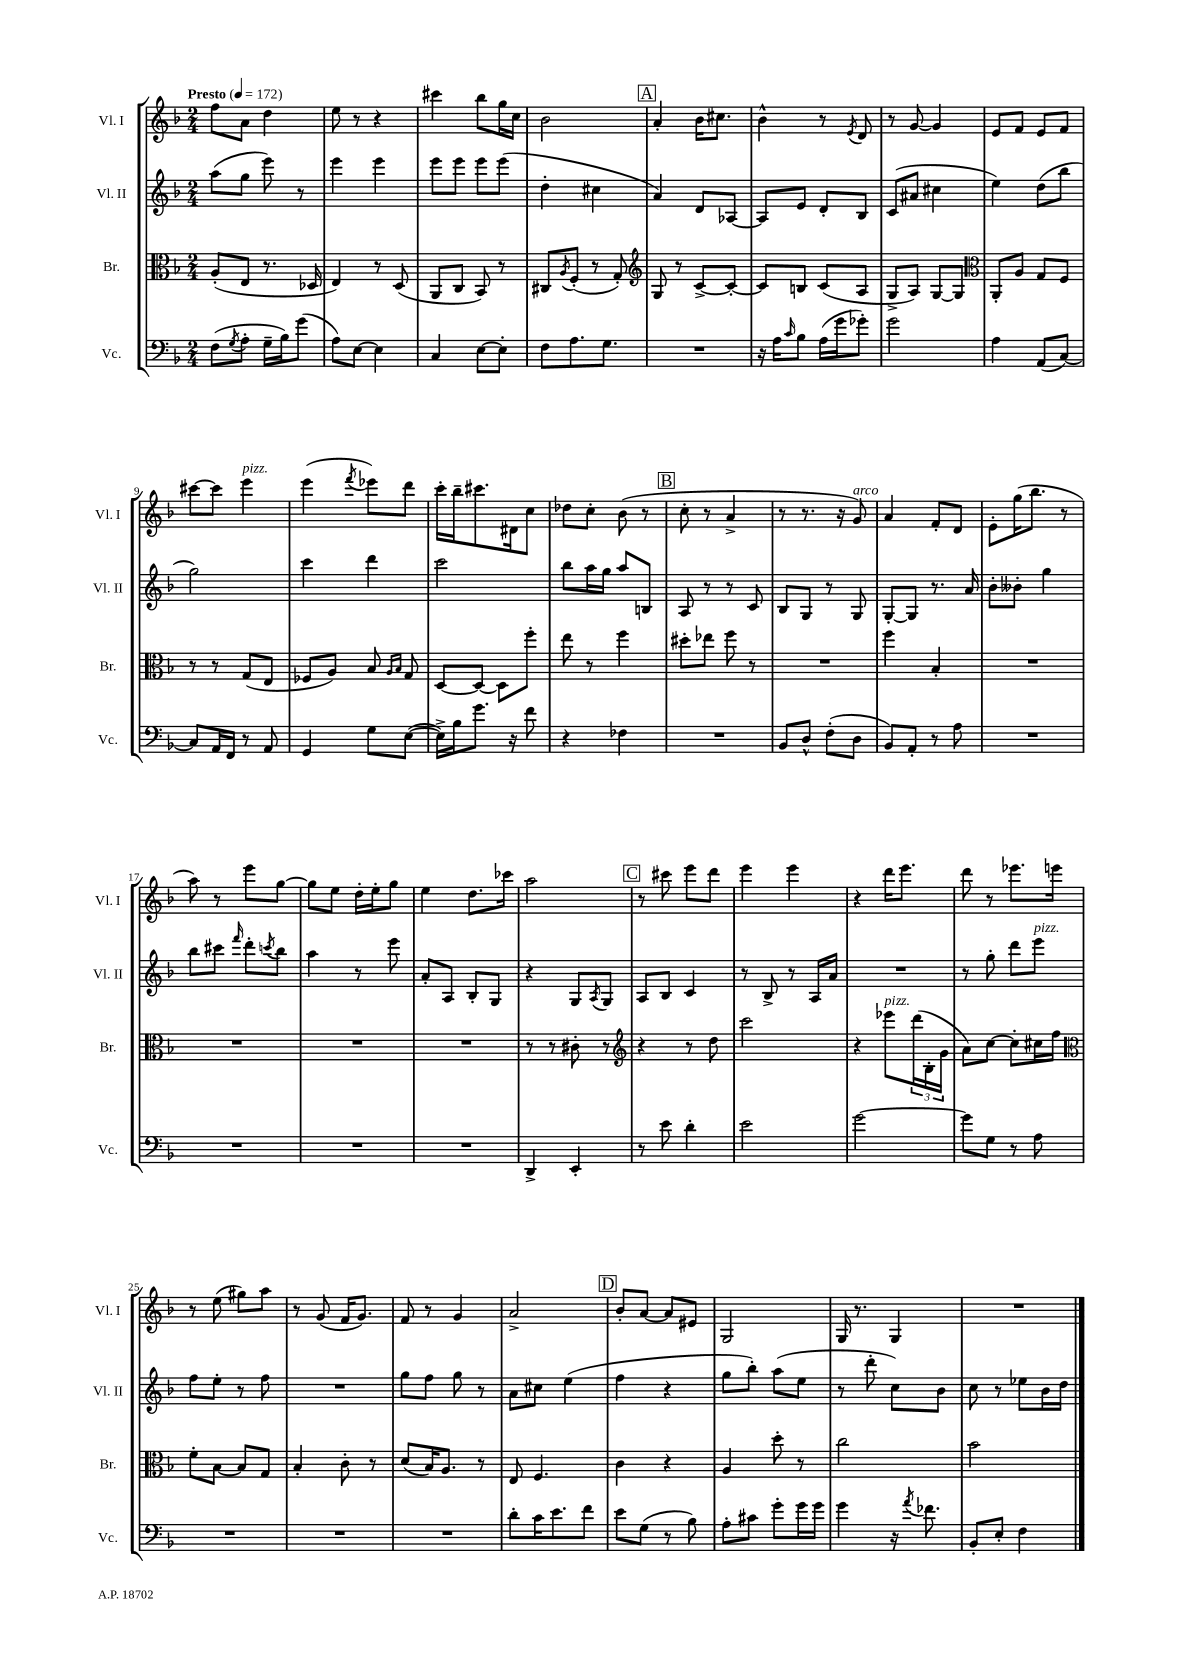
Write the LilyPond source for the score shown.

<<
\new StaffGroup <<
\new Staff = "s0" \with { instrumentName = "Vl. I" shortInstrumentName = "Vl. I" } {
    \clef treble \key f \major \numericTimeSignature \time 2/4 \tempo "Presto" 4 = 172
    f''8 a'8 d''4 |
    e''8 r8 r4 |
    cis'''4 bes''8 g''16 c''16 |
    bes'2 |
    \mark \markup { \box "A" } a'4-. bes'16 cis''8. |
    bes'4-^ r8 \acciaccatura { e'8 } d'8 |
    r8 g'8~ g'4 |
    e'8 f'8 e'8 f'8 |
    cis'''8~ cis'''8 e'''4^\markup { \italic "pizz." } |
    e'''4( \acciaccatura { f'''8 } ees'''8) d'''8 |
    c'''16-. bes''16-- cis'''8. dis'16 c''8 |
    des''8 c''8-. bes'8( r8 |
    \mark \markup { \box "B" } c''8-. r8 a'4-> |
    r8 r8. r16 g'8^\markup { \italic "arco" }) |
    a'4 f'8-. d'8 |
    e'8-. g''16( bes''8. r8 |
    a''8) r8 e'''8 g''8~ |
    g''8 e''8 d''16-. e''16-. g''8 |
    e''4 d''8. ces'''16 |
    a''2 |
    \mark \markup { \box "C" } r8 cis'''8 e'''8 d'''8 |
    e'''4 e'''4 |
    r4 d'''16 e'''8. |
    d'''8 r8 ees'''8. e'''16 |
    r8 e''8( gis''8) a''8 |
    r8 g'8( f'16 g'8.) |
    f'8 r8 g'4 |
    a'2-> |
    \mark \markup { \box "D" } bes'8-. a'8~ a'8 eis'8 |
    g2 |
    g16 r8. g4 |
    R2 \bar "|." |
}
\new Staff = "s1" \with { instrumentName = "Vl. II" shortInstrumentName = "Vl. II" } {
    \clef treble \key f \major \numericTimeSignature \time 2/4
    a''8( g''8 e'''8) r8 |
    e'''4 e'''4 |
    e'''8 e'''8 e'''8 e'''8( |
    d''4-. cis''4 |
    \mark \markup { \box "A" } a'4) d'8 aes8~ |
    aes8 e'8 d'8-. bes8 |
    c'8( ais'8 cis''4 |
    e''4) d''8( bes''8 |
    g''2) |
    c'''4 d'''4 |
    c'''2 |
    bes''8 a''16 g''16 a''8 b8 |
    \mark \markup { \box "B" } a8 r8 r8 c'8 |
    bes8 g8 r8 g8 |
    g8~-. g8 r8. a'16 |
    bes'8-. beses'8-. g''4 |
    bes''8 cis'''8 \grace { f'''16 } d'''8-. \acciaccatura { c'''8 } bes''8 |
    a''4 r8 e'''8 |
    a'8-. a8 bes8-. g8 |
    r4 g8 \acciaccatura { a8 } g8 |
    \mark \markup { \box "C" } a8 bes8 c'4 |
    r8 bes8-> r8 a16 a'16 |
    R2 |
    r8 g''8-. d'''8 e'''8^\markup { \italic "pizz." } |
    f''8 e''8-. r8 f''8 |
    R2 |
    g''8 f''8 g''8 r8 |
    a'8 cis''8 e''4( |
    \mark \markup { \box "D" } f''4 r4 |
    g''8 bes''8-.) a''8( e''8 |
    r8 d'''8-. c''8) bes'8 |
    c''8 r8 ees''8 bes'16 d''16 \bar "|." |
}
\new Staff = "s2" \with { instrumentName = "Br." shortInstrumentName = "Br." } {
    \clef alto \key f \major \numericTimeSignature \time 2/4
    a8-.( e8 r8. des16 |
    e4) r8 d8( |
    a,8 c8 bes,8) r8 |
    cis8 \acciaccatura { a8 } f8-.( r8 g8-.) |
    \mark \markup { \box "A" } \clef treble g8 r8 c'8~-> c'8~-. |
    c'8 b8 c'8( a8 |
    g8-> a8) g8~ g8 |
    \clef alto a,8-. a8 g8 f8 |
    r8 r8 g8( e8 |
    fes8 a8) bes8 \grace { a16 bes16 } g8 |
    d8~ d8~ d8 f''8-. |
    e''8 r8 f''4 |
    \mark \markup { \box "B" } dis''8-. ees''8 f''8 r8 |
    R2 |
    f''4 bes4-. |
    R2 |
    R2 |
    R2 |
    R2 |
    r8 r8 cis'8-. r8 |
    \mark \markup { \box "C" } \clef treble r4 r8 d''8 |
    c'''2 |
    r4 ees'''8^\markup { \italic "pizz." } \tuplet 3/2 { d'''16( bes16-. g'16 } |
    a'8) c''8~ c''8-. cis''16 f''16 |
    \clef alto f'8-. bes8~ bes8 g8 |
    bes4-. c'8-. r8 |
    d'8( bes16) a8. r8 |
    e8 f4. |
    \mark \markup { \box "D" } c'4 r4 |
    a4 d''8-. r8 |
    c''2 |
    bes'2 \bar "|." |
}
\new Staff = "s3" \with { instrumentName = "Vc." shortInstrumentName = "Vc." } {
    \clef bass \key f \major \numericTimeSignature \time 2/4
    f8( \acciaccatura { g8 } a8-. g16-- bes16) g'8( |
    a8) e8~ e4 |
    c4 e8~ e8-. |
    f8 a8. g8. |
    \mark \markup { \box "A" } R2 |
    r16 a16 \grace { c'16 } bes8 a16( g'16 ges'8-.) |
    g'2 |
    a4 a,8( c8~) |
    c8 a,16 f,16 r8 a,8 |
    g,4 g8 e8~( |
    e16->) bes16 g'8. r16 f'8 |
    r4 fes4 |
    \mark \markup { \box "B" } R2 |
    bes,8 d8-^ f8-.( d8 |
    bes,8) a,8-. r8 a8 |
    R2 |
    R2 |
    R2 |
    R2 |
    d,4-> e,4-. |
    \mark \markup { \box "C" } r8 e'8 d'4-. |
    e'2 |
    g'2~ |
    g'8 g8 r8 a8 |
    R2 |
    R2 |
    R2 |
    d'8-. c'16 e'8. f'8 |
    \mark \markup { \box "D" } e'8 g8( r8 bes8) |
    a8-. cis'8 g'8-. g'16 g'16 |
    g'4 r16 \acciaccatura { a'8 } fes'8. |
    bes,8-. e8-. f4 \bar "|." |
}
>>
>>
